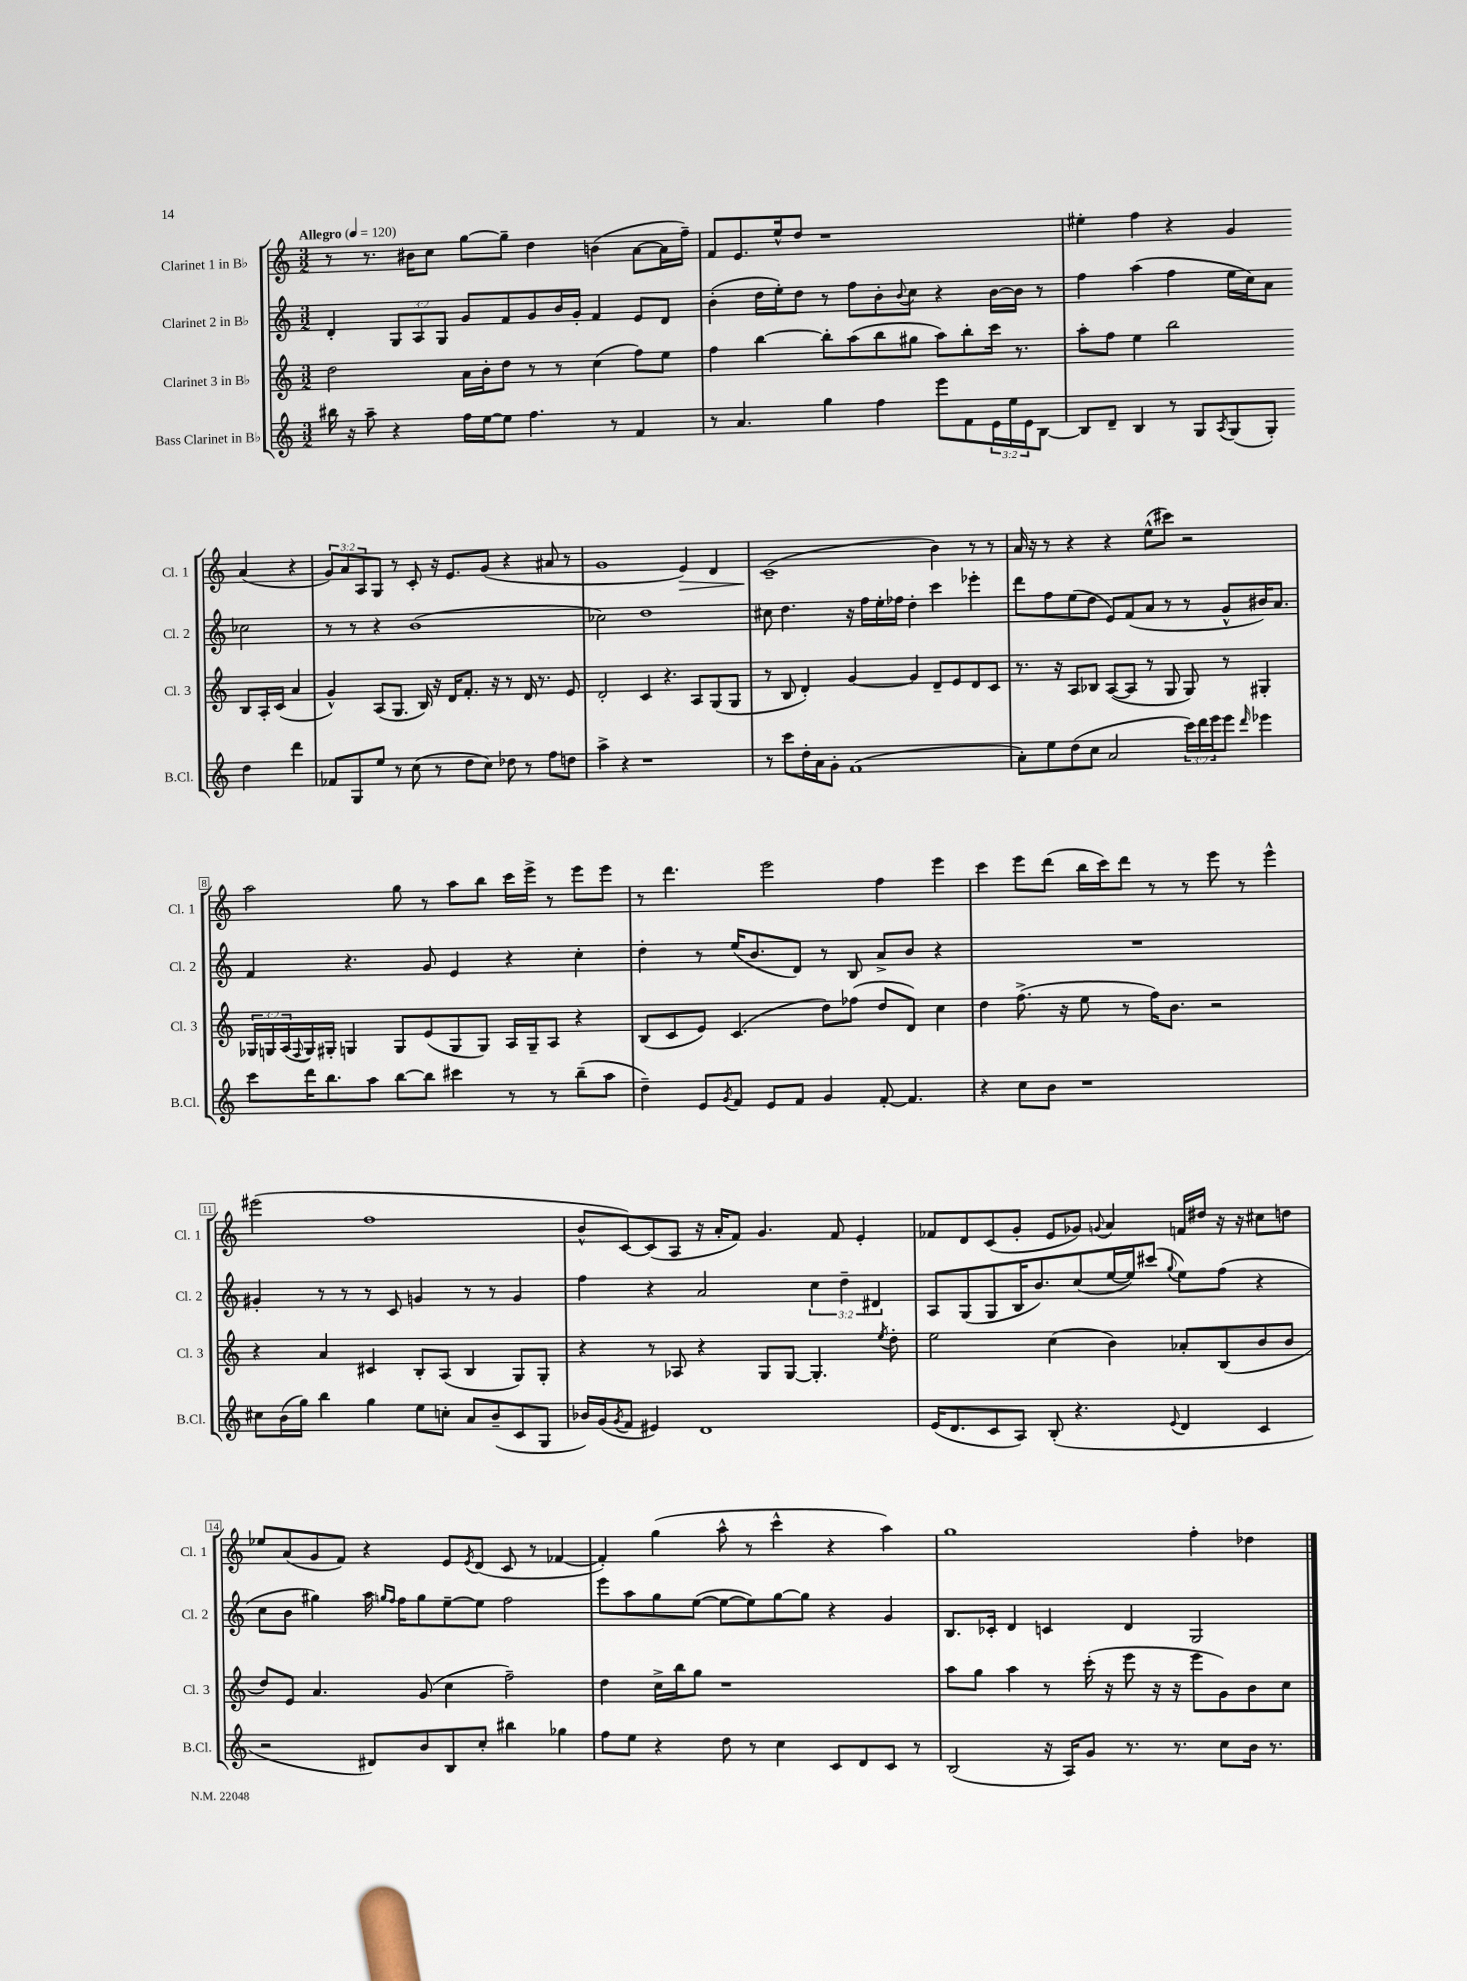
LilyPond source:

<<
\new StaffGroup <<
\new Staff = "s0" \with { instrumentName = "Clarinet 1 in Bb" shortInstrumentName = "Cl. 1" } {
    \clef treble \key c \major \numericTimeSignature \time 3/2 \override Staff.TupletNumber.text = #tuplet-number::calc-fraction-text \tempo "Allegro" 4 = 120
    r8 r8. bis'16 c''8 g''8~ g''8-- d''4 b'4( a'8~ a'16 f''16--) |
    f'8 e'8. e''16-^ d''8 r1 |
    eis''4-. f''4 r4 g'4 a'4( r4 |
    \tuplet 3/2 { g'8) a'8 a8 } g8 r8 c'8-. r16 e'8. g'8( r4 ais'8 r8 |
    g'1 e'4\>) d'4 |
    c'1--\!( b'4) r8 r8 |
    a'16 r16 r8 r4 r4 e''8-^( cis'''8) r2 |
    a''2 g''8 r8 a''8 b''8 c'''16 e'''16-> r8 e'''8 e'''8 |
    r8 d'''4. e'''2 f''4 e'''4 |
    c'''4 e'''8 d'''8( b''16 c'''16) d'''8 r8 r8 e'''8 r8 e'''4-^ |
    eis'''2( f''1 |
    b'8-^ c'8~) c'8( a8 r16 a'16-. f'8) g'4. f'8 e'4-. |
    fes'8 d'8 c'8( g'8-. e'8 ges'8) \appoggiatura { g'8 } a'4 f'16 dis''16 r16 r16 cis''8 d''8 |
    ees''8 a'8( g'8 f'8) r4 e'8 \acciaccatura { e'8 } d'8( c'8 r8 fes'4~ |
    fes'4-.) g''4( a''8-^ r8 c'''4-^ r4 a''4) |
    g''1 f''4-. des''4 \bar "|." |
}
\new Staff = "s1" \with { instrumentName = "Clarinet 2 in Bb" shortInstrumentName = "Cl. 2" } {
    \clef treble \key c \major \numericTimeSignature \time 3/2 \override Staff.TupletNumber.text = #tuplet-number::calc-fraction-text
    d'4-. \tuplet 3/2 { g8 a8 g8 } g'8 f'8 g'8 b'16 g'16-. f'4 e'8 d'8 |
    b'4-.( d''16 e''16-.) d''8 r8 f''8 b'8-. \appoggiatura { b'8 } c''8 r4 b'16~ b'16 r8 |
    f''4 a''4( f''4 e''16 c''16) a'8 ces''2 |
    r8 r8 r4 b'1( |
    ces''2) d''1 |
    cis''8 d''4. r16 f''16 e''16-. fes''16 d''4-. c'''4 ees'''4-. |
    d'''8 f''8 e''8( d''8 e'8) f'8( a'8 r8 r8 g'8-^ bis'16) a'8. |
    f'4 r4. g'8 e'4 r4 c''4-. |
    d''4-. r8 e''16( b'8. d'8) r8 b8 a'8-> b'8 r4 |
    R1. |
    gis'4-. r8 r8 r8 c'8 g'4 r8 r8 g'4 |
    f''4 r4 a'2 \tuplet 3/2 { c''4 d''4-- dis'4 } |
    a8 g8( g8 b16 b'8.) c''8( e''16~ e''16) cis'''8( \appoggiatura { g''8 } e''8) f''8( r4 |
    c''8 b'8 gis''4) a''16 \grace { g''16 f''16 } f''16 g''8 e''8~-- e''8 f''2 |
    e'''8 a''8 g''8 e''8~( e''8~ e''8) g''8~ g''8 r4 g'4 |
    b8. ces'16-. d'4 c'4 d'4 g2 \bar "|." |
}
\new Staff = "s2" \with { instrumentName = "Clarinet 3 in Bb" shortInstrumentName = "Cl. 3" } {
    \clef treble \key c \major \numericTimeSignature \time 3/2 \override Staff.TupletNumber.text = #tuplet-number::calc-fraction-text
    d''2 a'16 b'16-. d''8 r8 r8 c''4( f''8) e''8 |
    f''4 b''4~ b''8-. a''8( b''8 gis''8 a''8) b''8-. c'''16 r8. |
    a''8-. f''8 e''4 b''2 b8 a16-. c'16( a'4 |
    g'4-^) a8( g8. b16) r16 d'16 f'8.-. r16 r8 d'16 r8. e'8 |
    d'2-. c'4 r4. a8 g8( g8 |
    r8 b8 d'4-.) g'4~ g'4 d'8-- e'8 d'8 c'8 |
    r8. r16 a8 bes8 a8~( a8 r8 g8 g8) r8 gis4-. |
    \tuplet 3/2 { ges16 g16 a16( } \appoggiatura { f8 } g16) gis16-. g4 g8 e'8( g8 g8) a16 g16-- a8 r4 |
    b8( c'8 e'8) c'4.( d''8) fes''8( d''8 d'8) c''4 |
    d''4 f''8.->( r16 e''8 r8 f''16) b'8. r2 |
    r4 a'4 cis'4 b8-. a8( b4 g8) g8-. |
    r4 r8 aes8 r4 g8 g8~ g4.-. \acciaccatura { e''8 } d''8-. |
    e''2 c''4( b'4) aes'8-. b8( b'8 b'8 |
    d''8) e'8 a'4. g'8( c''4 f''2--) |
    d''4 c''16-> b''16 g''8 r1 |
    a''8 g''8 a''4 r8 c'''16-.( r16 e'''8 r16 r16 e'''8 g'8) b'8 c''8 \bar "|." |
}
\new Staff = "s3" \with { instrumentName = "Bass Clarinet in Bb" shortInstrumentName = "B.Cl." } {
    \clef treble \key c \major \numericTimeSignature \time 3/2 \override Staff.TupletNumber.text = #tuplet-number::calc-fraction-text
    bis''16 r16 a''8-- r4 f''16 e''16~ e''8 f''4. r8 f'4 |
    r8 a'4. g''4 f''4 e'''8 f'8 \tuplet 3/2 { e'16 e''16 e'16 } b8~ |
    b8 d'8-- b4 r8 g8 \acciaccatura { a8 } g8( g8-.) d''4 d'''4 |
    fes'8 g8 e''8 r8 c''8( r8 d''8 c''8) des''8 r8 f''8 d''8 |
    a''4-> r4 r1 |
    r8 c'''8 d''16-. a'16 g'8-. f'1( |
    a'8-.) e''8 d''8( c''8 a'2 \tuplet 3/2 { c'''16) d'''16 e'''16 } e'''8 \grace { d'''16 } ees'''4 |
    c'''8 d'''16 b''8. a''8 b''8~ b''8 cis'''4 r8 r8 b''8--( a''8 |
    d''4--) e'8 \acciaccatura { g'8 } f'8 e'8 f'8 g'4 f'8~-. f'4. |
    r4 c''8 b'8 r1 |
    cis''8 b'16( g''16) b''4 g''4 e''8 c''8-. a'8 b'8--( c'8 g8 |
    bes'16) g'16( \acciaccatura { g'8 } f'8 eis'4) d'1 |
    e'16( d'8. c'8 a8) b8-.( r4. \appoggiatura { e'8 } d'4 c'4 |
    r2 dis'8) b'8 b8 c''8-. bis''4 ges''4 |
    f''8 e''8 r4 d''8 r8 c''4 c'8 d'8 c'8 r8 |
    b2( r16 a16) g'8 r8. r8. c''8 b'16 r8. \bar "|." |
}
>>
>>
\layout { \context { \Score \override BarNumber.stencil = #(make-stencil-boxer 0.1 0.3 ly:text-interface::print) } }
